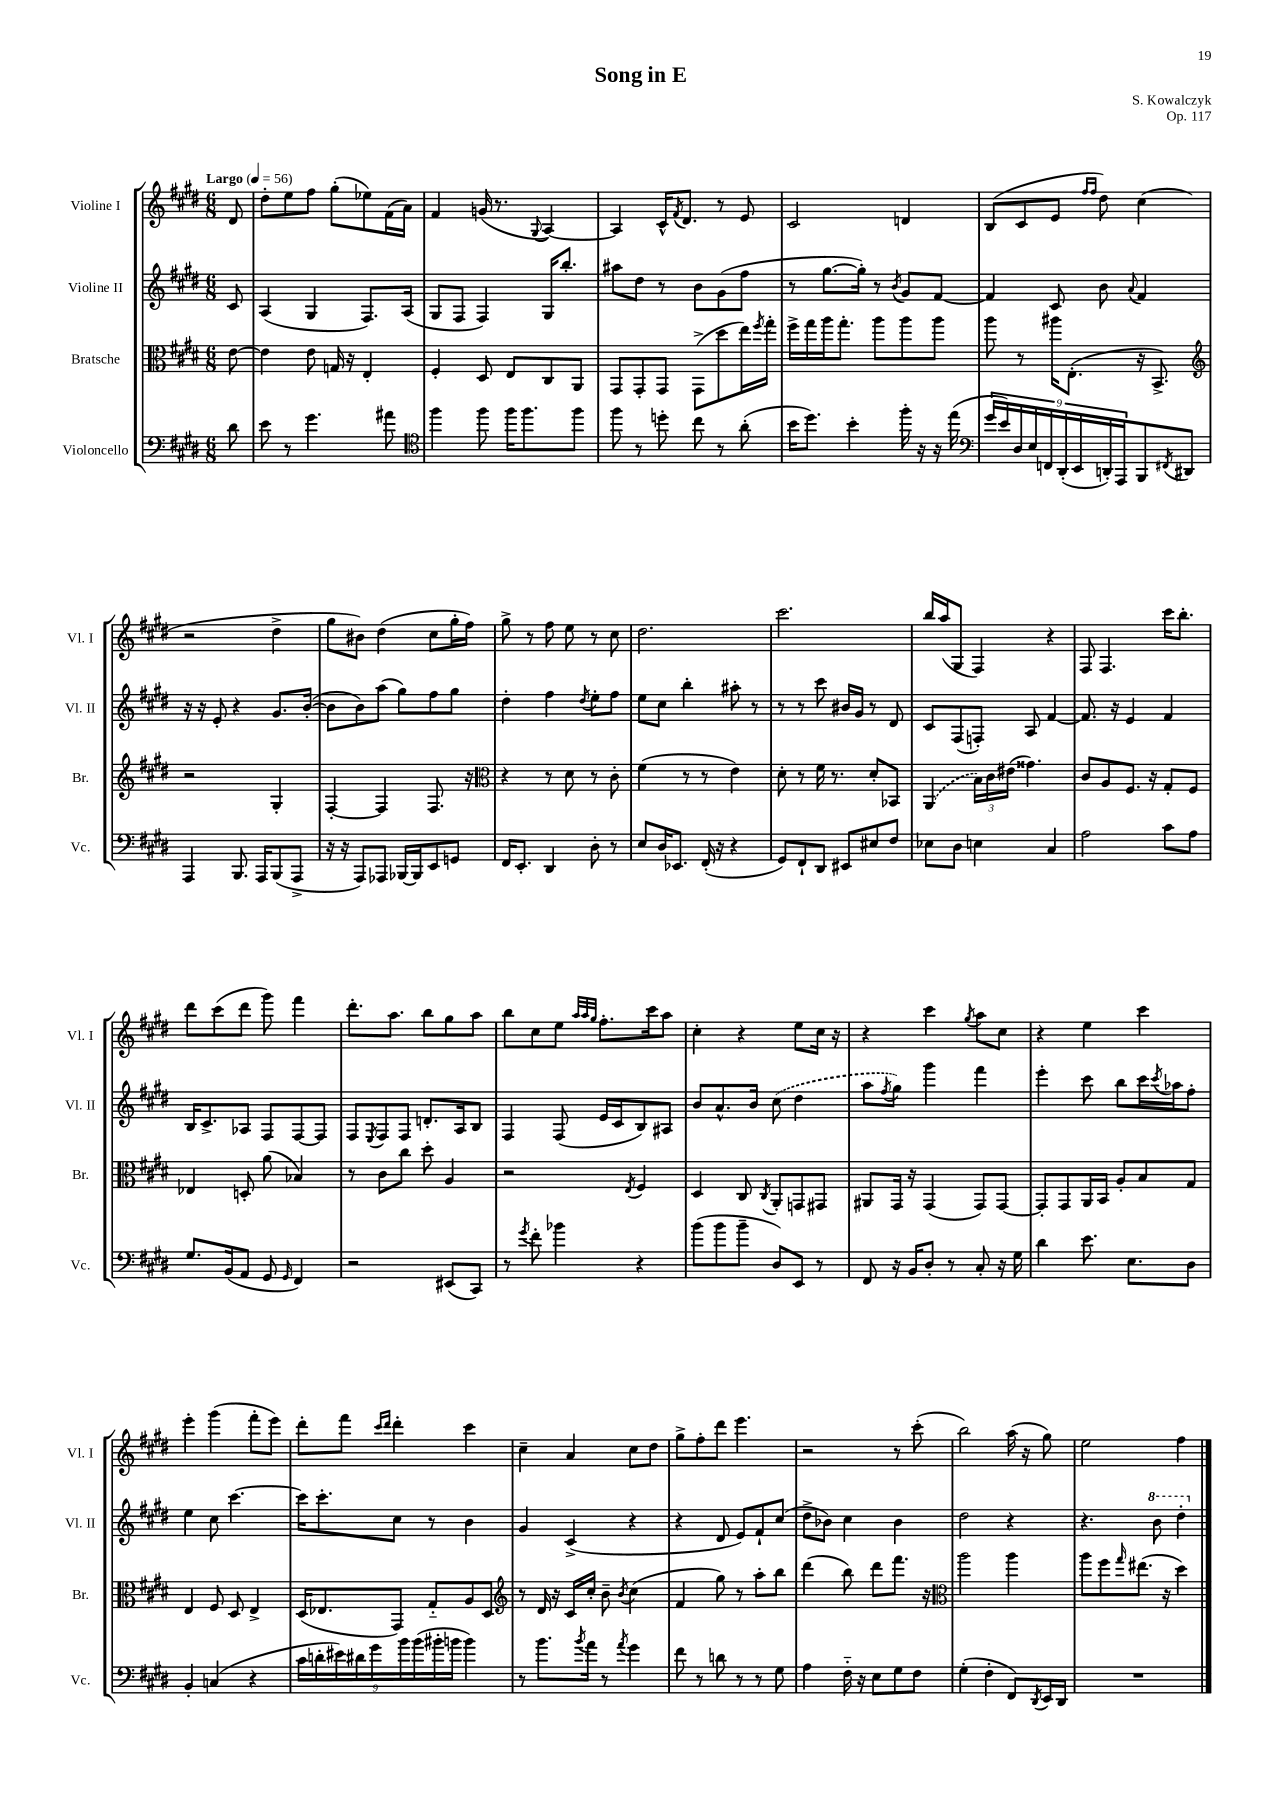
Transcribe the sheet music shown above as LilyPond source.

\header { title = "Song in E" composer = "S. Kowalczyk" opus = "Op. 117" }
<<
\new StaffGroup <<
\new Staff = "s0" \with { instrumentName = "Violine I" shortInstrumentName = "Vl. I" } {
    \clef treble \key e \major \numericTimeSignature \time 6/8 \partial 8 \tempo "Largo" 4 = 56
    dis'8 |
    dis''8-. e''8 fis''8 gis''8-.( ees''8) fis'16( a'16) |
    fis'4 g'16( r8. \appoggiatura { gis8 } a4~) |
    a4 cis'16-^ \acciaccatura { fis'8 } dis'8. r8 e'8 |
    cis'2 d'4 |
    b8( cis'8 e'8 \grace { fis''16 fis''16 } dis''8) cis''4( |
    r2 dis''4-> |
    gis''8 bis'8) dis''4( cis''8 gis''16-. fis''16) |
    gis''8-> r8 fis''8 e''8 r8 cis''8 |
    dis''2. |
    cis'''2. |
    b''16 a''16( gis8 fis4) r4 |
    fis8 fis4. cis'''16 b''8.-. |
    dis'''8 cis'''8( dis'''8 gis'''8) fis'''4 |
    dis'''8.-. a''8. b''8 gis''8 a''8 |
    b''8 cis''8 e''8 \grace { a''32 a''32 gis''32 } fis''8.-. cis'''16 a''8 |
    cis''4-. r4 e''8 cis''16 r16 |
    r4 cis'''4 \acciaccatura { gis''8 } a''8 cis''8 |
    r4 e''4 cis'''4 |
    e'''4-. gis'''4( fis'''8-. e'''8) |
    dis'''8-. fis'''8 \grace { cis'''16 dis'''16 } dis'''4-. cis'''4 |
    cis''4-- a'4 cis''8 dis''8 |
    gis''8-> fis''8-. dis'''8 e'''4. |
    r2 r8 cis'''8-.( |
    b''2) a''16( r16 gis''8) |
    e''2 fis''4 \bar "|." |
}
\new Staff = "s1" \with { instrumentName = "Violine II" shortInstrumentName = "Vl. II" } {
    \clef treble \key e \major \numericTimeSignature \time 6/8 \partial 8
    cis'8 |
    a4( gis4 fis8.) a16( |
    gis8 fis8 fis4) gis16 b''8.-. |
    ais''8 dis''8 r8 b'8 gis'8( fis''8 |
    r8 gis''8.~ gis''16-.) r8 \acciaccatura { b'8 } gis'8 fis'8~ |
    fis'4 cis'8 b'8 \appoggiatura { a'8 } fis'4 |
    r16 r16 e'8-. r4 gis'8. b'16~-.( |
    b'8 b'8) a''8( gis''8) fis''8 gis''8 |
    dis''4-. fis''4 \acciaccatura { dis''8 } e''8-. fis''8 |
    e''8 cis''8 b''4-. ais''8-. r8 |
    r8 r8 cis'''8 bis'16 gis'16 r8 dis'8 |
    cis'8 fis8( f8-.) a8 fis'4~ |
    fis'8. r16 e'4 fis'4 |
    b16 cis'8.-> aes8 fis8 fis8~ fis8 |
    fis8 \acciaccatura { e8 } fis8 fis8 d'8.-. a16 b8 |
    fis4 fis8( e'16 cis'16 b8) ais8 |
    b'8 a'8.-^ b'16 \once \slurDashed cis''8( dis''4 |
    a''8 \acciaccatura { fis''8 } gis''8) gis'''4 fis'''4 |
    e'''4-. cis'''8 b''8 cis'''16 \acciaccatura { cis'''8 } aes''16 fis''8-. |
    e''4 cis''8 cis'''4.~ |
    cis'''16 cis'''8.-. cis''8 r8 b'4 |
    gis'4 cis'4->( r4 |
    r4 dis'8 e'8) fis'8-! cis''8( |
    dis''8-> bes'8) cis''4 bes'4 |
    dis''2 r4 |
    r4. \ottava #1 b''8 dis'''4-. \ottava #0 \bar "|." |
}
\new Staff = "s2" \with { instrumentName = "Bratsche" shortInstrumentName = "Br." } {
    \clef alto \key e \major \numericTimeSignature \time 6/8 \partial 8
    e'8~ |
    e'4 e'8 g16 r16 e4-. |
    fis4-. dis8 e8 cis8 a,8 |
    gis,8 gis,8-. gis,8 gis,8->( dis''8 e''16) \acciaccatura { fis''8 } gis''16-. |
    fis''16-> gis''16 a''16 gis''8.-. a''8 a''8 a''8 |
    a''8 r8 ais''16 e8.-.( r16 b,8.->) |
    \clef treble r2 gis4-. |
    fis4~-. fis4 fis8. r16 |
    \clef alto r4 r8 dis'8 r8 cis'8-. |
    fis'4( r8 r8 e'4) |
    dis'8-. r8 fis'16 r8. dis'8-. bes,8 |
    \once \slurDashed a,4( \tuplet 3/2 { b16) cis'16 eis'16( } gisis'4.) |
    cis'8 a8 fis8. r16 gis8-. fis8 |
    ees4 d8-. a'8( bes4) |
    r8 cis'8 cis''8 dis''8-. a4 |
    r2 \acciaccatura { e8 } fis4 |
    dis4 cis8 \acciaccatura { cis8 } a,8-. g,8 gis,8 |
    ais,8 gis,16 r16 gis,4( gis,8) gis,8~ |
    gis,8-. gis,8 a,16 b,16 a8-. b8 gis8 |
    e4 fis8 dis8 e4-> |
    dis16( ees8. gis,8) gis8-_ a8 dis8 |
    \clef treble r8 dis'16 r16 cis'16 cis''16-. b'8-- \acciaccatura { b'8 } cis''4( |
    fis'4 gis''8) r8 a''8-. b''8 |
    dis'''4( b''8) dis'''8 fis'''8. r16 |
    \clef alto a''2 a''4 |
    a''8 fis''8 \grace { gis''16 } eis''8.( r16 dis''4) \bar "|." |
}
\new Staff = "s3" \with { instrumentName = "Violoncello" shortInstrumentName = "Vc." } {
    \clef bass \key e \major \numericTimeSignature \time 6/8 \partial 8
    dis'8 |
    e'8 r8 gis'4. ais'8 |
    \clef tenor fis''4 fis''8 fis''16 fis''8. fis''8 |
    fis''8 r8 d''8-. cis''8 r8 a'8-.( |
    b'16 dis''8.) b'4-. fis''16-. r16 r16 e''16( |
    \clef bass \tuplet 9/8 { gis'16 e'16) dis16 e16 f,16 dis,16-.( e,16 d,16-.) a,,16 } b,,8 \acciaccatura { fis,8 } dis,8 |
    a,,4 b,,8. a,,16 b,,8( a,,8-> |
    r16 r16 a,,8) aes,,8 bes,,16~ bes,,16 e,8 g,8 |
    fis,16 e,8.-. dis,4 dis8-. r8 |
    e8 dis16 ees,8. fis,16-.( r16 r4 |
    gis,8) fis,8-! dis,8 eis,8 eis8 fis8 |
    ees8 dis8 e4 cis4 |
    a2 cis'8 a8 |
    gis8. b,16( a,8 gis,8 \grace { gis,16 } fis,4) |
    r2 eis,8( cis,8) |
    r8 \acciaccatura { gis'8 } fis'8-. bes'4 r4 |
    b'8( b'8 b'8-- dis8) e,8 r8 |
    fis,8 r16 b,16 dis8-. r8 cis8-. r16 gis16 |
    dis'4 e'8. e8. dis8 |
    b,4-. c4( r4 |
    \tuplet 9/8 { cis'16 d'16-. eis'16) dis'16 gis'16 b'16 b'16( bis'16-. b'16 } b'4) |
    r8 b'8. \acciaccatura { b'8 } a'16 r8 \acciaccatura { a'8 } gis'4 |
    fis'8 r8 d'8 r8 r8 gis8 |
    a4 fis16-_ r16 e8 gis8 fis8 |
    gis4-.( fis4-. fis,8) \acciaccatura { dis,8 } e,16 dis,16 |
    R2. \bar "|." |
}
>>
>>
\layout { \context { \Score \remove "Bar_number_engraver" } }
